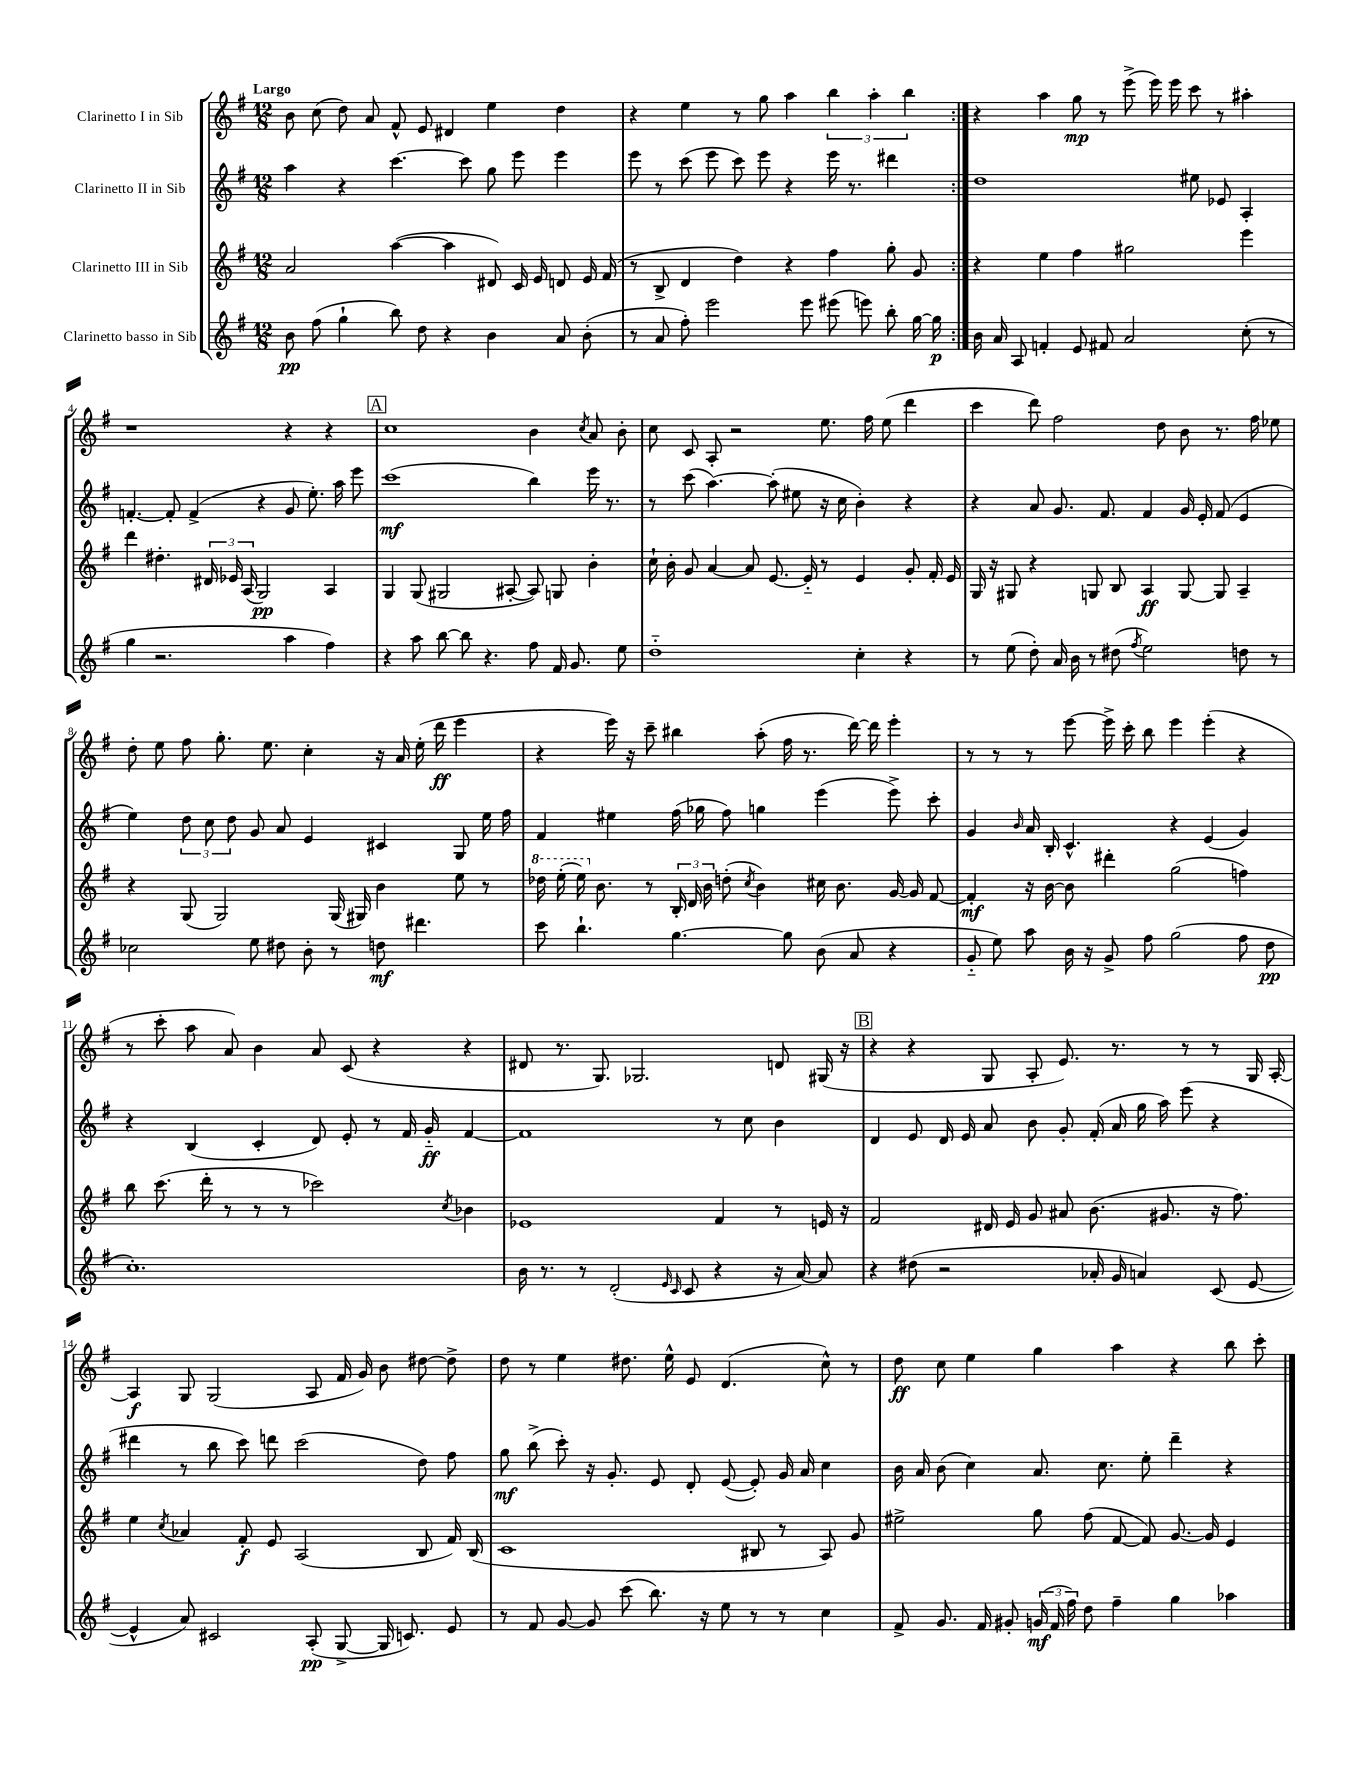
<<
\new StaffGroup <<
\new Staff = "s0" \with { instrumentName = "Clarinetto I in Sib" } {
    \clef treble \key g \major \numericTimeSignature \time 12/8 \tempo "Largo"
    \autoBeamOff \repeat volta 2 { b'8 c''8( d''8) a'8 fis'8-^ e'8 dis'4 e''4 d''4 |
    r4 e''4 r8 g''8 a''4 \tuplet 3/2 { b''4 a''4-. b''4 } | }
    r4 a''4 g''8\mp r8 e'''8->( e'''16) e'''16 c'''8 r8 ais''4-. |
    r1 r4 r4 |
    \mark \markup { \box "A" } c''1 b'4 \acciaccatura { c''8 } a'8 b'8-. |
    c''8 c'8 a8-. r2 e''8. fis''16 e''8( d'''4 |
    c'''4 d'''8) fis''2 d''8 b'8 r8. fis''16 ees''8 |
    d''8-. e''8 fis''8 g''8.-. e''8. c''4-. r16 a'16 e''16-.( d'''16\ff e'''4 |
    r4 e'''16) r16 c'''8-- bis''4 a''8-.( fis''16 r8. d'''16~) d'''16 e'''4-. |
    r8 r8 r8 e'''8~ e'''16-> c'''16-. b''8 e'''4 e'''4-.( r4 |
    r8 c'''8-. a''8 a'8) b'4 a'8 c'8( r4 r4 |
    dis'8 r8. g8.) ges2. d'8 gis16( r16 |
    \mark \markup { \box "B" } r4 r4 g8 a8-. e'8.) r8. r8 r8 g16 a16~-. |
    a4\f g8 g2( a8 fis'16 g'16) b'8 dis''8~ dis''8-> |
    d''8 r8 e''4 dis''8. e''16-^ e'8 d'4.( c''8-^) r8 |
    d''8\ff c''8 e''4 g''4 a''4 r4 b''8 c'''8-. \bar "|." |
}
\new Staff = "s1" \with { instrumentName = "Clarinetto II in Sib" } {
    \clef treble \key g \major \numericTimeSignature \time 12/8
    \autoBeamOff \repeat volta 2 { a''4 r4 c'''4.~ c'''8 g''8 e'''8 e'''4 |
    e'''8 r8 c'''8( e'''8 c'''8) e'''8 r4 e'''16 r8. dis'''4 | }
    d''1 eis''8 ees'8 a4-. |
    f'4.~-. f'8-. f'4->( r4 g'8 e''8.-.) a''16 e'''8 |
    \mark \markup { \box "A" } c'''1\mf( b''4) e'''16 r8. |
    r8 c'''8( a''4.~) a''8-.( eis''8 r16 c''16 b'4-.) r4 |
    r4 a'8 g'8. fis'8. fis'4 g'16 e'16-. fis'8( e'4 |
    e''4) \tuplet 3/2 { d''8 c''8 d''8 } g'8 a'8 e'4 cis'4 g8 e''16 fis''16 |
    fis'4 eis''4 fis''16( ges''16 fis''8) g''4 e'''4( e'''8->) c'''8-. |
    g'4 \grace { b'16 } a'16 b16-. c'4.-^ r4 e'4( g'4) |
    r4 b4( c'4-. d'8) e'8-. r8 fis'16 g'16-_\ff fis'4~ |
    fis'1 r8 c''8 b'4 |
    \mark \markup { \box "B" } d'4 e'8 d'16 e'16 a'8 b'8 g'8-. fis'16-.( a'16 g''16 a''16) e'''8( r4 |
    dis'''4 r8 b''8 c'''8) d'''8 c'''2( d''8) fis''8 |
    g''8\mf b''8->( c'''8-.) r16 g'8.-. e'8 d'8-. e'8~( e'8-.) g'16 a'16 c''4 |
    b'16 a'16 b'8( c''4) a'8. c''8. e''8-. d'''4-- r4 \bar "|." |
}
\new Staff = "s2" \with { instrumentName = "Clarinetto III in Sib" } {
    \clef treble \key g \major \numericTimeSignature \time 12/8
    \autoBeamOff \repeat volta 2 { a'2 a''4~( a''4 dis'8) c'16 e'16 d'8 e'16 fis'16( |
    r8 b8-> d'4 d''4) r4 fis''4 g''8-. g'8 | }
    r4 e''4 fis''4 gis''2 e'''4 |
    d'''4 dis''4.-. \tuplet 3/2 { dis'16 ees'16 a16( } g2\pp) a4 |
    \mark \markup { \box "A" } g4 g8( gis2 ais8~-. ais8) g8 b'4-. |
    c''16-! b'16-. g'8 a'4~ a'8 e'8.~ e'16-_ r8 e'4 g'8-. fis'16-. e'16 |
    g16 r16 gis8 r4 g8 b8 a4\ff g8~ g8 a4-- |
    r4 g8( g2) g16( gis16) b'4 e''8 r8 |
    \ottava #1 des'''16 e'''16-.( e'''16) \ottava #0 b'8. r8 \tuplet 3/2 { b16-. d'16 b'16 } d''!8-.( \acciaccatura { c''8 } b'4) cis''16 b'8. g'16~ g'16 fis'8~ |
    fis'4-.\mf r16 b'16~ b'8 dis'''4-. g''2( f''4) |
    b''8 c'''8.( d'''16-. r8 r8 r8 ces'''2) \acciaccatura { c''8 } bes'4 |
    ees'1 fis'4 r8 e'16 r16 |
    \mark \markup { \box "B" } fis'2 dis'16 e'16 g'8 ais'8 b'8.( gis'8. r16 fis''8.) |
    e''4 \acciaccatura { c''8 } aes'4 fis'8-.\f e'8 a2( b8 fis'16) b16( |
    c'1 bis8 r8 a8) g'8 |
    eis''2-> g''8 fis''8( fis'8~ fis'8) g'8.~ g'16 e'4 \bar "|." |
}
\new Staff = "s3" \with { instrumentName = "Clarinetto basso in Sib" } {
    \clef treble \key g \major \numericTimeSignature \time 12/8
    \autoBeamOff \repeat volta 2 { b'8\pp fis''8( g''4-! b''8) d''8 r4 b'4 a'8 b'8-.( |
    r8 a'8 fis''8-.) e'''2 e'''8 eis'''8( e'''8) b''8-. g''16~ g''16\p | }
    b'16 a'16 a8 f'4-. e'8 fis'8 a'2 c''8-.( r8 |
    g''4 r2. a''4 fis''4) |
    \mark \markup { \box "A" } r4 a''8 b''8~ b''8 r4. fis''8 fis'16 g'8. e''8 |
    d''1-_ c''4-. r4 |
    r8 e''8( d''8-.) a'16 b'16 r8 dis''8( \acciaccatura { fis''8 } e''2) d''8 r8 |
    ces''2 e''8 dis''8 b'8-. r8 d''8\mf dis'''4. |
    c'''8 b''4.-! g''4.~ g''8 b'8( a'8 r4 |
    g'8-_ e''8) a''8 b'16 r16 g'8-> fis''8 g''2( fis''8 d''8\pp |
    c''1.-.) |
    b'16 r8. r8 d'2-.( \grace { e'16 c'16 } c'8 r4 r16 a'16~) a'8 |
    \mark \markup { \box "B" } r4 dis''8( r2 aes'16-. g'16 a'4) c'8( e'8~ |
    e'4-^ a'8) cis'2 a8-.\pp( g8~-> g16 c'8.) e'8 |
    r8 fis'8 g'8~ g'8 c'''8( b''8.) r16 e''8 r8 r8 c''4 |
    fis'8-> g'8. fis'16 gis'8-. \tuplet 3/2 { g'16\mf( fis'16 fis''16) } d''8 fis''4-- g''4 aes''4 \bar "|." |
}
>>
>>
